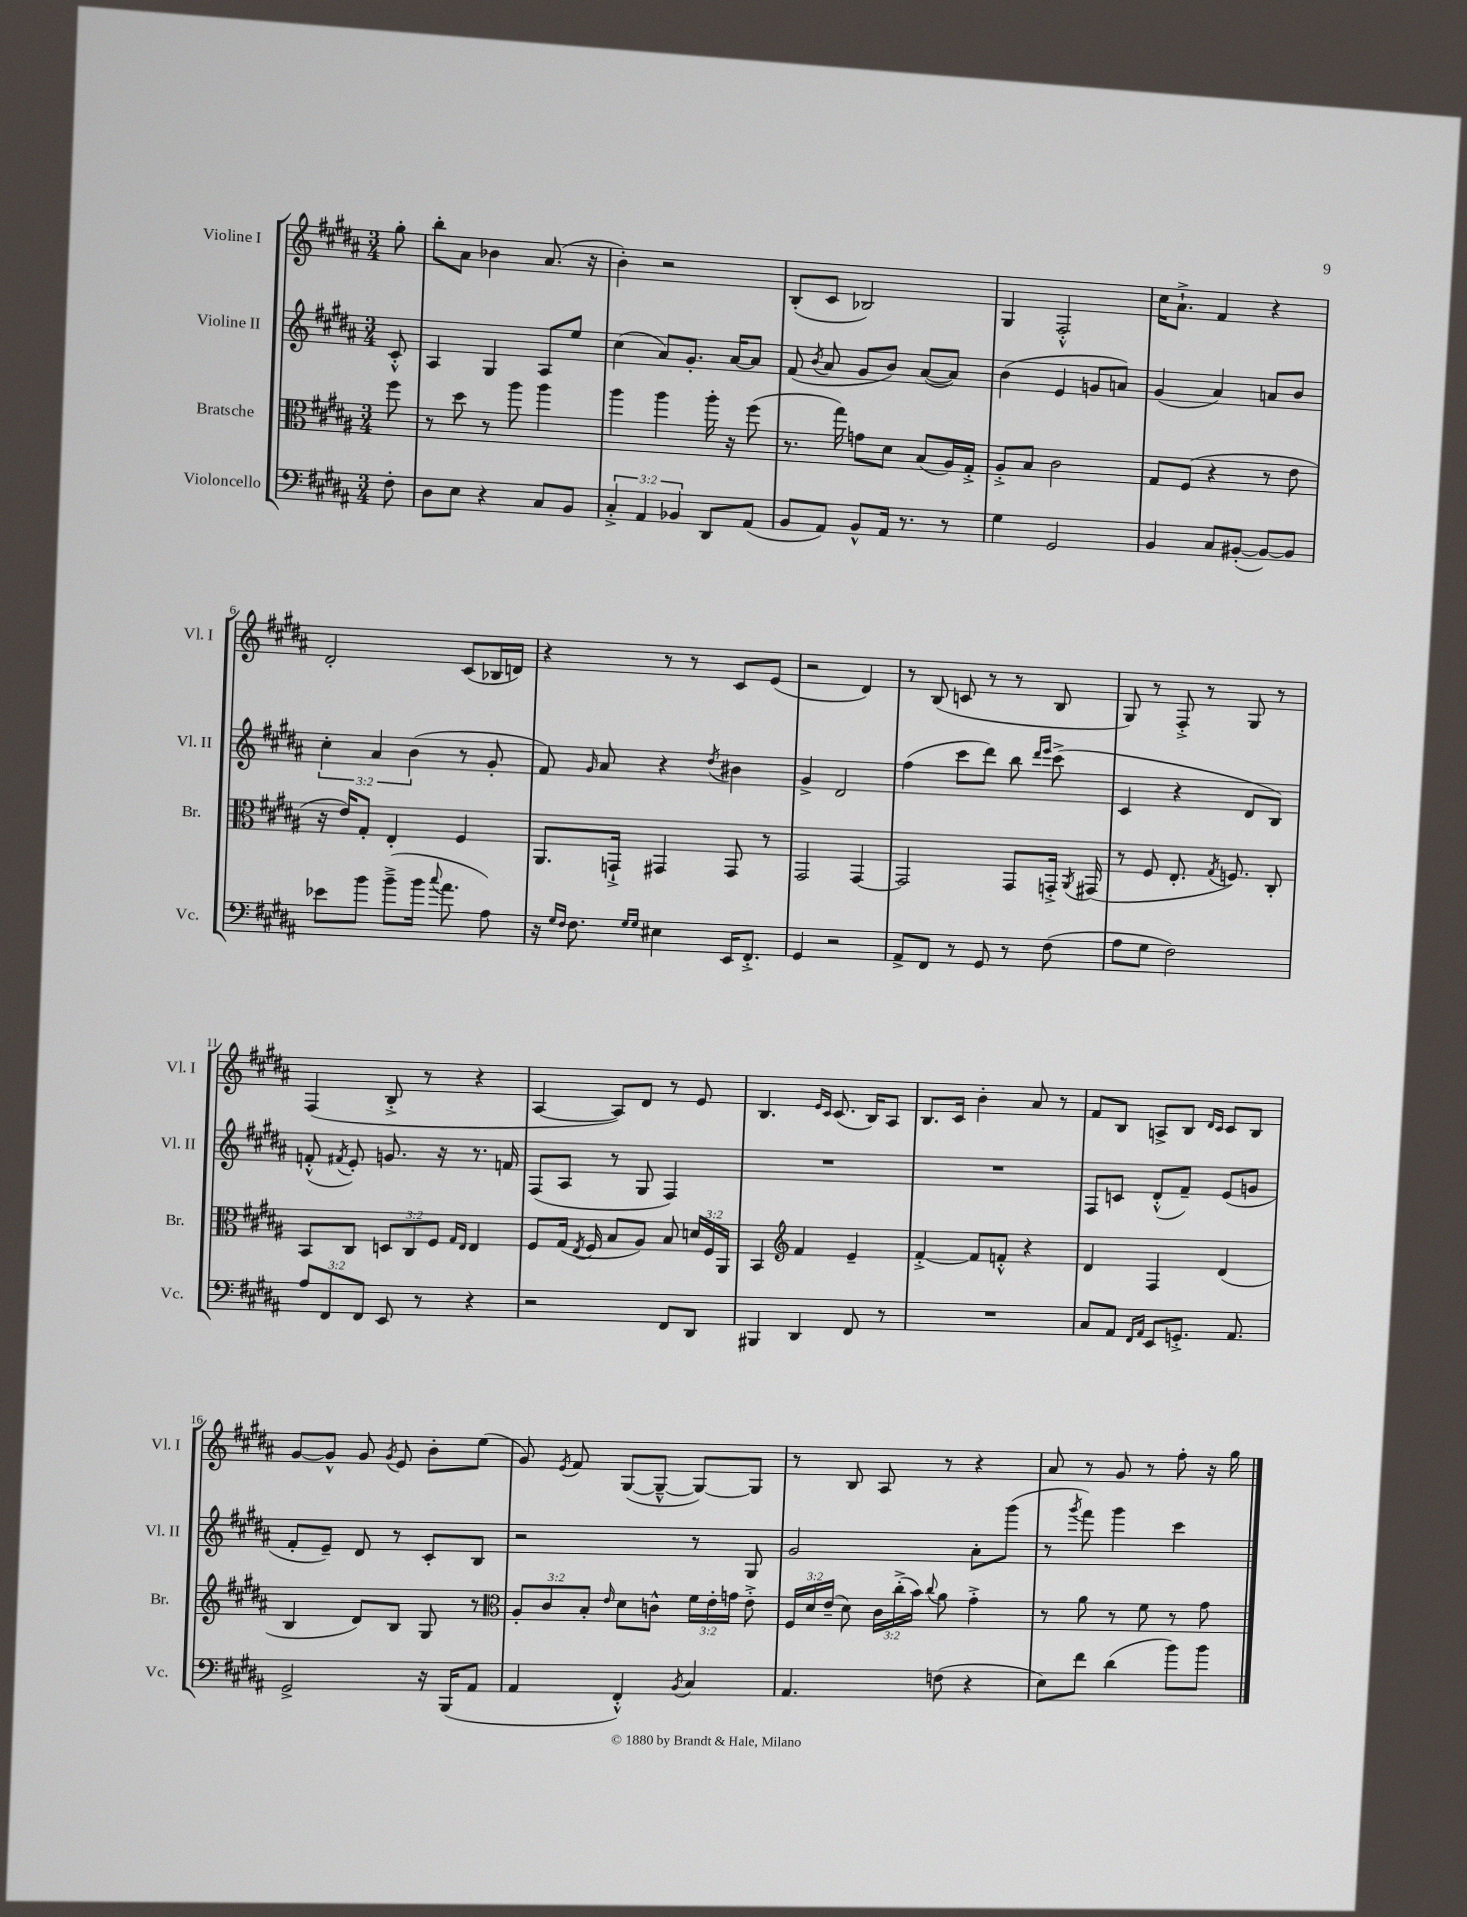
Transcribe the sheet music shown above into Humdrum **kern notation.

**kern	**kern	**kern	**kern
*staff4	*staff3	*staff2	*staff1
*clefF4	*clefC3	*clefG2	*clefG2
*k[f#c#g#d#a#]	*k[f#c#g#d#a#]	*k[f#c#g#d#a#]	*k[f#c#g#d#a#]
*M3/4	*M3/4	*M3/4	*M3/4
8F#'	8ff#	8c#'^^	8gg#'
=	=	=	=
8D#	8r	4A#	8bb'
8E	8dd#	.	8a#
4r	8r	4G#	4b-
.	8aa#	.	.
8C#	4aa#	8A#	(8.a#
8BB	.	8ee	.
.	.	.	16r
=	=	=	=
6C#'^	4aa#	(4cc#	4b')
6AA#	.	.	.
.	4aa#	8a#)	2r
6BB-	.	.	.
.	.	8.g#'	.
8DD#	16aa#'	.	.
.	16r	[16a#	.
(8AA#	(8ff#	8a#]	.
=	=	=	=
8BB	8.r	(8f#	(8B'
.	.	8qb	.
8AA#)	.	8a#	8c#
.	16gg#)	.	.
8BB^^	8g	8g#	2B-)
16AA#	8d#	8b)	.
8.r	.	.	.
.	(8B	([8a#	.
8r	16A#)	8a#])	.
.	16G#'^	.	.
=	=	=	=
4G#	8A#'^	(4b	4G#
.	8B	.	.
2GG#	2c#	4e	2F#'^^
.	.	8g	.
.	.	8a)	.
=	=	=	=
4BB	8G#	(4g#	16cc#
.	.	.	8.a#`^
.	(8F#	.	.
8C#	4r	4a#)	4f#
([8BB#'	.	.	.
8BB#_)	8r	8a	4r
8BB#]	8e	8b	.
=	=	=	=
8e-	16r	6cc#'	2d#'
.	16e)	.	.
8b	8G#'	.	.
.	.	6a#	.
(8b~^	4E'	.	.
.	.	(6b	.
16b	.	.	.
8qqcc#	.	.	.
8.a#	.	.	.
.	4F#	8r	(8c#
8A#)	.	8g#'	16B-
.	.	.	16d)
=	=	=	=
16r	8.AA#	8f#)	4r
16qqG#	.	.	.
16qqF#	.	.	.
8.F#	.	.	.
.	.	16qqg#	.
.	.	8a#	.
.	16GG`^	.	.
16qqG#	.	.	.
16qqG#	.	.	.
4E#	4GG#	4r	8r
.	.	.	8r
.	.	8qdd#	.
16EE	8GG#	4b#	8c#
8.FF#'^	.	.	.
.	8r	.	(8e
=	=	=	=
4GG#	2GG#	4g#^	2r
2r	.	2d#	.
.	[4GG#	.	4d#)
=	=	=	=
8AA#^	2GG#]	(4ff#	8r
8FF#	.	.	(8B
8r	.	8ccc#	8c
8GG#	.	8ddd#)	8r
8r	8GG#	8bb	8r
.	.	16qqddd#	.
.	.	16qqeee	.
(8F#	16GG'^	(8ccc#^	8B
.	8qAA#	.	.
.	(16GG#	.	.
=	=	=	=
8A#	8r	4c#	8G#)
8G#	8F#	.	8r
2F#)	8.E'	4r	8F#'^
.	.	.	8r
.	8qG#	.	.
.	8.F)	.	.
.	.	8d#	8G#
.	8C#'	8B)	8r
=	=	=	=
12A#	8BB	(8f'^^	(4F#
12FF#	.	.	.
.	.	8qf#	.
.	8C#	8e')	.
12FF#	.	.	.
8EE	12D	8.g	8B'^
.	12C#	.	.
8r	.	.	8r
.	12F#	.	.
.	.	16r	.
.	16qqG#	.	.
.	16qqE	.	.
4r	4E	8.r	4r
.	.	16f	.
=	=	=	=
2r	8F#	(8F#	[4A#
.	(16G#	8A#	.
.	8qE	.	.
.	16F#	.	.
.	8B	8r	8A#])
.	8A#)	8G#	8d#
8FF#	8B	4F#)	8r
8DD#	24d	.	8e
.	24F#	.	.
.	24AA#	.	.
=	=	=	=
4BBB#	4BB	2.r	4.B
*	*clefG2	*	*
4DD#	4f#	.	.
.	.	.	16qqe
.	.	.	16qqc#
.	.	.	(8.c#
8FF#	4e~	.	.
.	.	.	16B)
8r	.	.	8A#
=	=	=	=
2.r	[4f#'^	2.r	8.B
.	.	.	16c#
.	8f#]	.	4b'
.	8f'^^	.	.
.	4r	.	8a#
.	.	.	8r
=	=	=	=
8C#	4d#	8F#	8f#
8AA#	.	8c	8B
16qqFF#	.	.	.
16qqAA#	.	.	.
8EE	4F#	(8d#'^^	8A^
8.GG'^	.	8f#~)	8B
.	.	.	16qqd#
.	.	.	16qqc#
.	(4d#	(8e	8c#
8.AA#	.	.	.
.	.	8g	8B
=	=	=	=
2GG#^	4B	8f#'	[8g#
.	.	8e~)	8g#^^]
.	8d#)	8d#	8g#
.	.	.	8qg#
.	8B	8r	8e
16r	8G#	8c#'	8b'
(16BBB	.	.	.
8AA#	8r	8B	(8ee
=	=	=	=
*	*clefC3	*	*
4AA#	12A#'	2r	8g#)
.	12c#	.	.
.	.	.	8qe
.	.	.	8f#
.	12B'	.	.
.	16qqe	.	.
4FF#'^^)	8d#	.	([8G#
.	8c^^	.	8G#~^^_
8qBB	.	.	.
4C#	24f#	8r	8G#_)
.	24e'	.	.
.	24g	.	.
.	8e'^	8G#	8G#]
=	=	=	=
4.AA#	24F#	2g#	8r
.	24d#	.	.
.	(24e~	.	.
.	8d#)	.	8B
.	24c#	.	8A#
.	(24cc#'^	.	.
.	24b)	.	.
.	8qqcc#	.	.
(8F	8a#	.	8r
4r	4g#'^	8a#'	4r
.	.	(8ggg#	.
=	=	=	=
8E)	8r	8r	8a#
.	.	8qggg#	.
8f#	8a#	8fff#)	8r
(4d#	8r	4ggg#	8g#
.	8f#	.	8r
8b)	8r	4ccc#	8ff#'
8b	8g#	.	16r
.	.	.	16gg#
==	==	==	==
*-	*-	*-	*-
